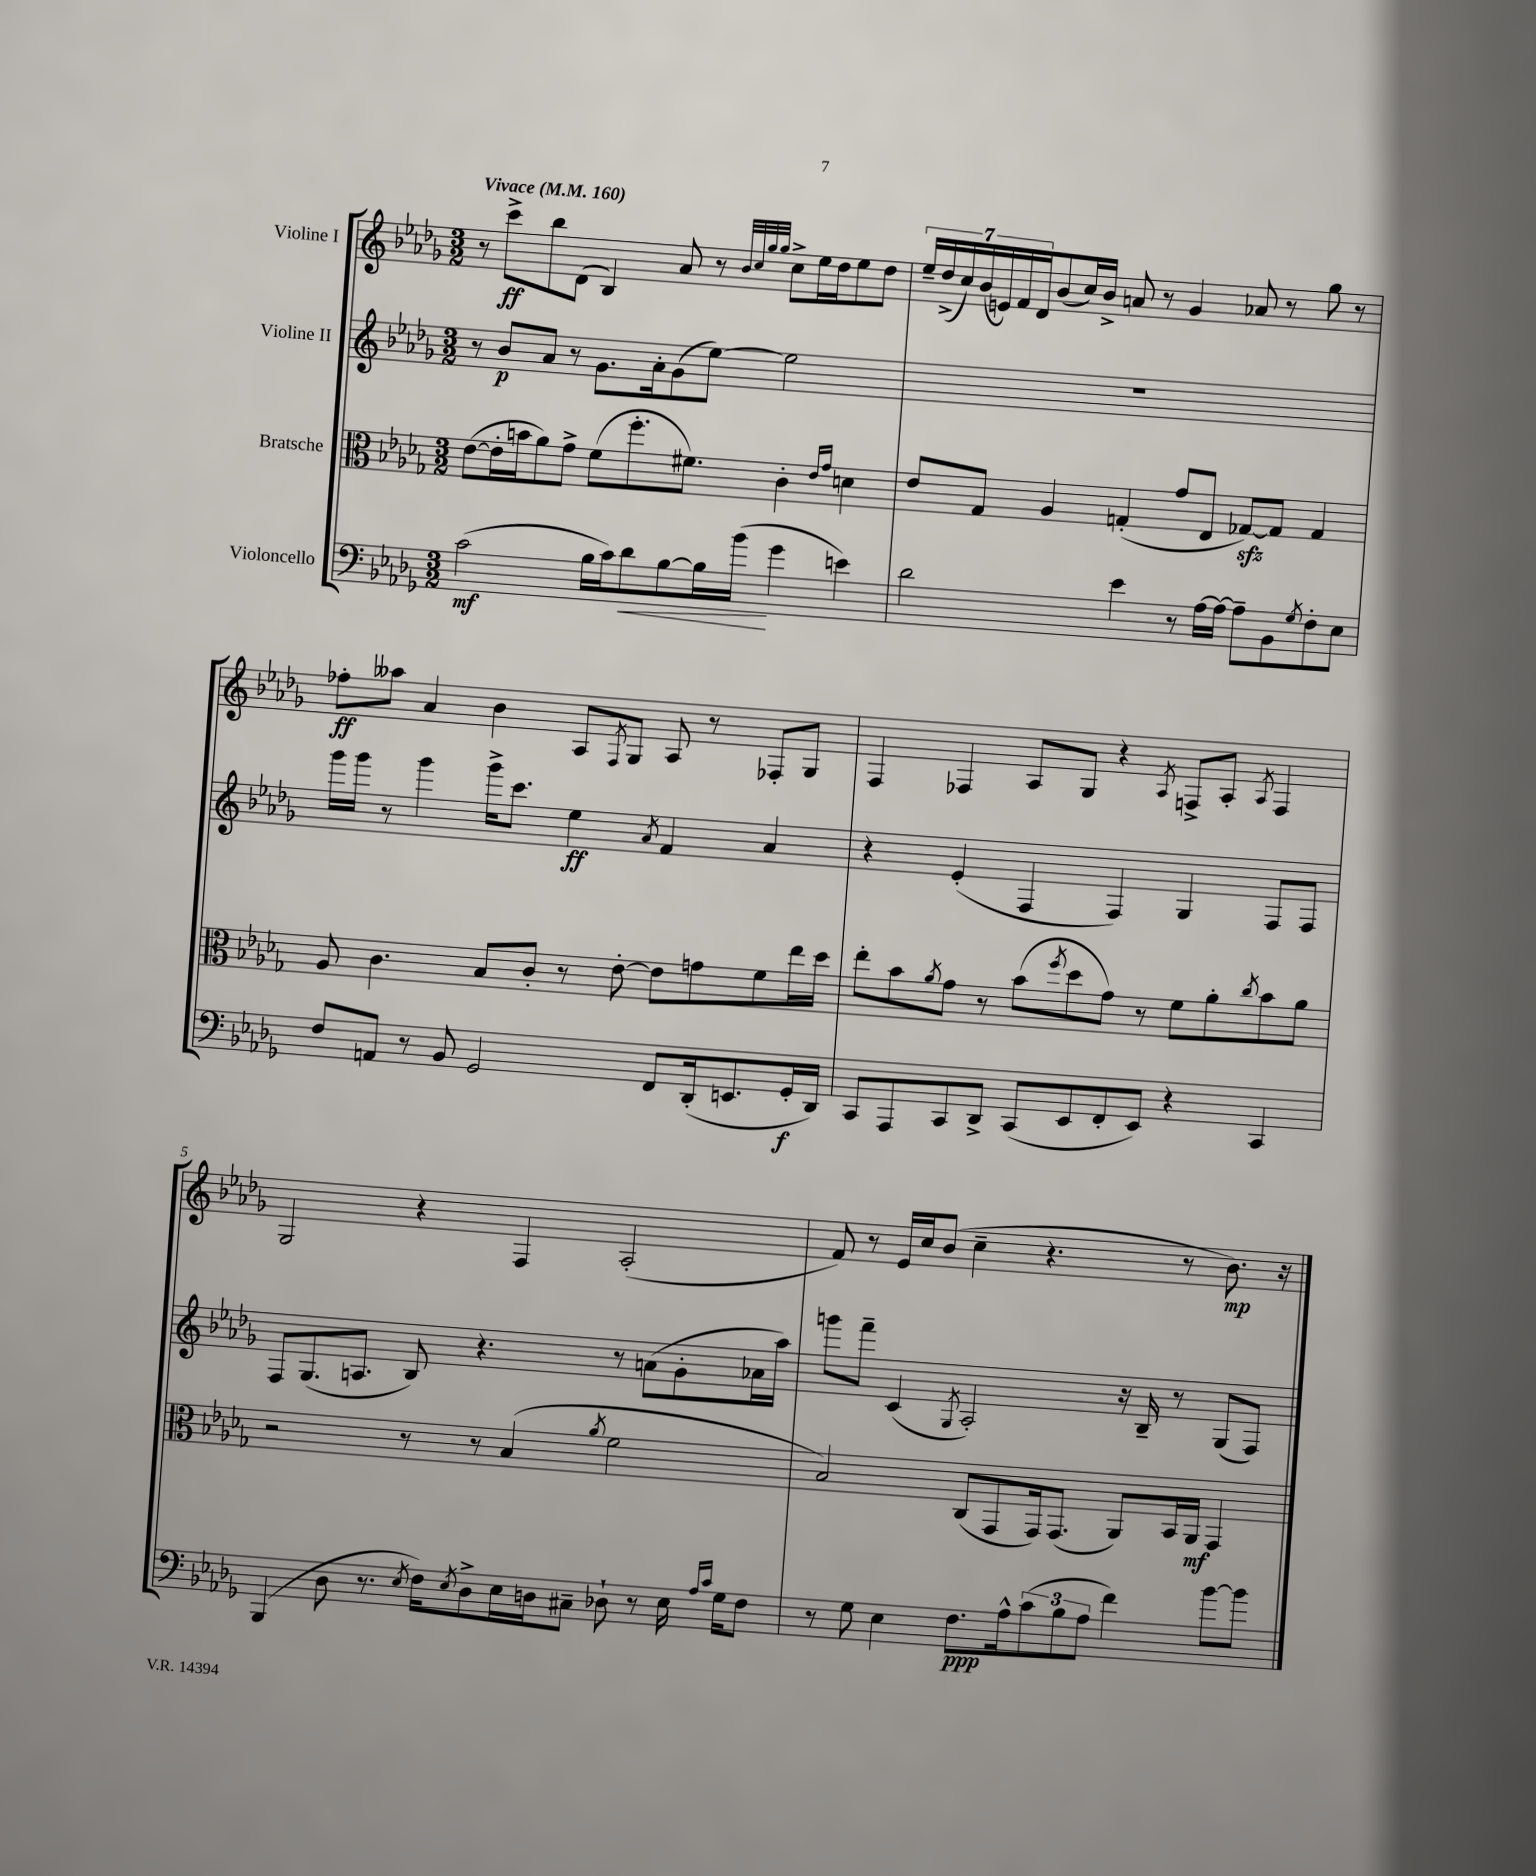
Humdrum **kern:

**kern	**dynam	**kern	**dynam	**kern	**dynam	**kern	**dynam
*part4	*part4	*part3	*part3	*part2	*part2	*part1	*part1
*staff4	*staff4	*staff3	*staff3	*staff2	*staff2	*staff1	*staff1
*I"Violoncello	*	*I"Bratsche	*	*I"Violine II	*	*I"Violine I	*
*clefF4	*	*clefC3	*	*clefG2	*	*clefG2	*
*k[b-e-a-d-g-]	*	*k[b-e-a-d-g-]	*	*k[b-e-a-d-g-]	*	*k[b-e-a-d-g-]	*
*M3/2	*	*M3/2	*	*M3/2	*	*M3/2	*
*MM160	*	*MM160	*	*MM160	*	*MM160	*
=1	=1	=1	=1	=1	=1	=1	=1
!	!	!	!	!	!	!LO:TX:a:B:t=Vivace	!
(2c\	mf	([8e-\L	.	8r	.	8r	.
.	.	16e-'\L]	.	8b-/L	p	8ccc^\L	ff
.	.	16bn\J	.	.	.	.	.
.	.	8a-\)	.	8a-/J	.	8bb-\	.
.	.	8g-^\J	.	8r	.	(8d-\J	.
16B-\LL	.	(8f\L	.	8.g-\L	.	4B-/)	.
16c\J)	.	.	.	.	.	.	.
!	!LO:HP:b	!	!	!	!	!	!
8d-\	<	8.ff'\	.	.	.	.	.
.	.	.	.	16a-'\k	.	.	.
[8B-\	.	.	.	(8g-\	.	8a-/	.
.	.	8.f#X\J)	.	.	.	.	.
16B-\L]	.	.	.	[8ee-\J)	.	8r	.
(16b-\JJ	.	.	.	.	.	.	.
.	.	.	.	.	.	32qqb-/LLL	.
.	.	.	.	.	.	32qqcc/	.
.	.	.	.	.	.	32qqgg-/	.
.	.	.	.	.	.	32qqgg-/JJJ	.
4g-\	[	4c'\	.	2ee-\]	.	8cc^\L	.
.	.	.	.	.	.	16ee-\L	.
.	.	.	.	.	.	16dd-\J	.
.	.	16qqe-/LL	.	.	.	.	.
.	.	16qqg-/JJ	.	.	.	.	.
4en\)	.	4dn\	.	.	.	8ee-\	.
.	.	.	.	.	.	8dd-\J	.
=2	=2	=2	=2	=2	=2	=2	=2
2d-\	.	8e-/L	.	1.r	.	28ee-~/LL	.
.	.	.	.	.	.	(28dd-^/	.
.	.	.	.	.	.	28cc/)	.
.	.	.	.	.	.	(28b-/	.
.	.	8G-/J	.	.	.	.	.
.	.	.	.	.	.	28en/)	.
.	.	.	.	.	.	28f/	.
.	.	.	.	.	.	28d-/J	.
.	.	4A-/	.	.	.	(8b-/	.
.	.	.	.	.	.	16cc/L)	.
.	.	.	.	.	.	16b-^/JJ	.
4e-\	.	(4Gn'/	.	.	.	8an/	.
.	.	.	.	.	.	8r	.
8r	.	8g-/L	.	.	.	4g-/	.
[16A-\LL	.	8E-/J	.	.	.	.	.
16A-\JJ_	.	.	.	.	.	.	.
8A-~\L]	.	[8G-Xzz/L)	.	.	.	8a-X/	.
8BB-\	.	8G-/J]	.	.	.	8r	.
8qG-/	.	.	.	.	.	.	.
8F'\	.	4G-/	.	.	.	8gg-\	.
8E-\J	.	.	.	.	.	8r	.
!!LO:LB:g=z
=3	=3	=3	=3	=3	=3	=3	=3
8F/L	.	8A-/	.	16ggg-\LL	.	8ff-X'\L	ff
.	.	.	.	16ggg-\JJ	.	.	.
8AAn/J	.	4.c\	.	8r	.	8aa--X\J	.
8r	.	.	.	4ggg-\	.	4a-/	.
8BB-/	.	.	.	.	.	.	.
2GG-/	.	8B-/L	.	16ggg-^\KL	.	4b-\	.
.	.	.	.	8.ccc\J	.	.	.
.	.	8c'/J	.	.	.	.	.
.	.	8r	.	4ee-\	ff	8A-/L	.
.	.	.	.	.	.	8qF/	.
.	.	[8e-'\	.	.	.	8G-/J	.
.	.	.	.	8qa-/	.	.	.
8FF/L	.	8e-\L]	.	4f/	.	8A-/	.
(16DD-'/k	.	8gn\	.	.	.	8r	.
8.EEn/	.	.	.	.	.	.	.
.	.	8f\	.	4a-/	.	8F-X'/L	.
16GG-'/L	f	16ee-\L	.	.	.	8G-/J	.
16DD-/JJ)	.	16dd-\JJ	.	.	.	.	.
=4	=4	=4	=4	=4	=4	=4	=4
8CC/L	.	8ee-'\L	.	4r	.	4F/	.
8AAA-/	.	8b-\	.	.	.	.	.
.	.	8qa-/	.	.	.	.	.
8CC/	.	8g-\J	.	(4e-'/	.	4F-X/	.
8DD-^/J	.	8r	.	.	.	.	.
(8CC/L	.	(8b-\L	.	4F/	.	8A-/L	.
.	.	8qff/	.	.	.	.	.
8EE-/	.	8dd-\	.	.	.	8G-/J	.
8FF'/	.	8g-\J)	.	4F/)	.	4r	.
8EE-/J)	.	8r	.	.	.	.	.
.	.	.	.	.	.	8qA-/	.
4r	.	8f\L	.	4G-/	.	8Fn^/L	.
.	.	8a-'\	.	.	.	8A-'/J	.
.	.	8qcc/	.	.	.	8qA-/	.
4CC/	.	8b-\	.	8F/L	.	4F/	.
.	.	8a-\J	.	8F/J	.	.	.
!!LO:LB:g=z
=5	=5	=5	=5	=5	=5	=5	=5
(4BBB-/	.	2r	.	8F/L	.	2G-/	.
.	.	.	.	(8.G-/	.	.	.
8D-\	.	.	.	.	.	.	.
.	.	.	.	8.An/J	.	.	.
8.r	.	.	.	.	.	.	.
.	.	8r	.	8B-/)	.	4r	.
8qE-/	.	.	.	.	.	.	.
16F\KL)	.	.	.	.	.	.	.
8qE-/	.	.	.	.	.	.	.
8D-^\	.	8r	.	4.r	.	.	.
16E-\L	.	(4B-/	.	.	.	4F/	.
16Dn\J	.	.	.	.	.	.	.
8C#X~\J	.	.	.	.	.	.	.
.	.	8qa-/	.	.	.	.	.
8D-X`\	.	2f\	.	8r	.	(2A-'/	.
8r	.	.	.	(8an\L	.	.	.
16E-\	.	.	.	8g-'\	.	.	.
16qqA-/LL	.	.	.	.	.	.	.
16qqc/JJ	.	.	.	.	.	.	.
16G-\KL	.	.	.	.	.	.	.
8F\J	.	.	.	16a-X\L	.	.	.
.	.	.	.	16aa-\JJ)	.	.	.
=6	=6	=6	=6	=6	=6	=6	=6
8r	.	2B-/)	.	8gggn\L	.	8f/)	.
8G-\	.	.	.	8fff~\J	.	8r	.
4E-\	.	.	.	(4c/	.	16e-/LL	.
.	.	.	.	.	.	16cc/J	.
.	.	.	.	.	.	(8b-/J	.
.	.	.	.	8qG-/	.	.	.
8.F\L	ppp	(8C/L	.	2A-'/)	.	4cc~\	.
.	.	8GG-/	.	.	.	.	.
16A-^^\k	.	.	.	.	.	.	.
(12c\	.	16GG-/k)	.	.	.	4.r	.
.	.	(8.GG-/J	.	.	.	.	.
12B-\	.	.	.	.	.	.	.
12A-\J	.	.	.	.	.	.	.
4f\)	.	8AA-/L)	.	16r	.	.	.
.	.	.	.	16B-~/	.	.	.
.	.	16BB-/L	.	8r	.	8r	.
.	.	16AA-/JJ	mf	.	.	.	.
[8b-\L	.	4GG-/	.	(8G-/L	.	8.b-\)	mp
8b-\J]	.	.	.	8F/J)	.	.	.
.	.	.	.	.	.	16r	.
==	==	==	==	==	==	==	==
*-	*-	*-	*-	*-	*-	*-	*-
